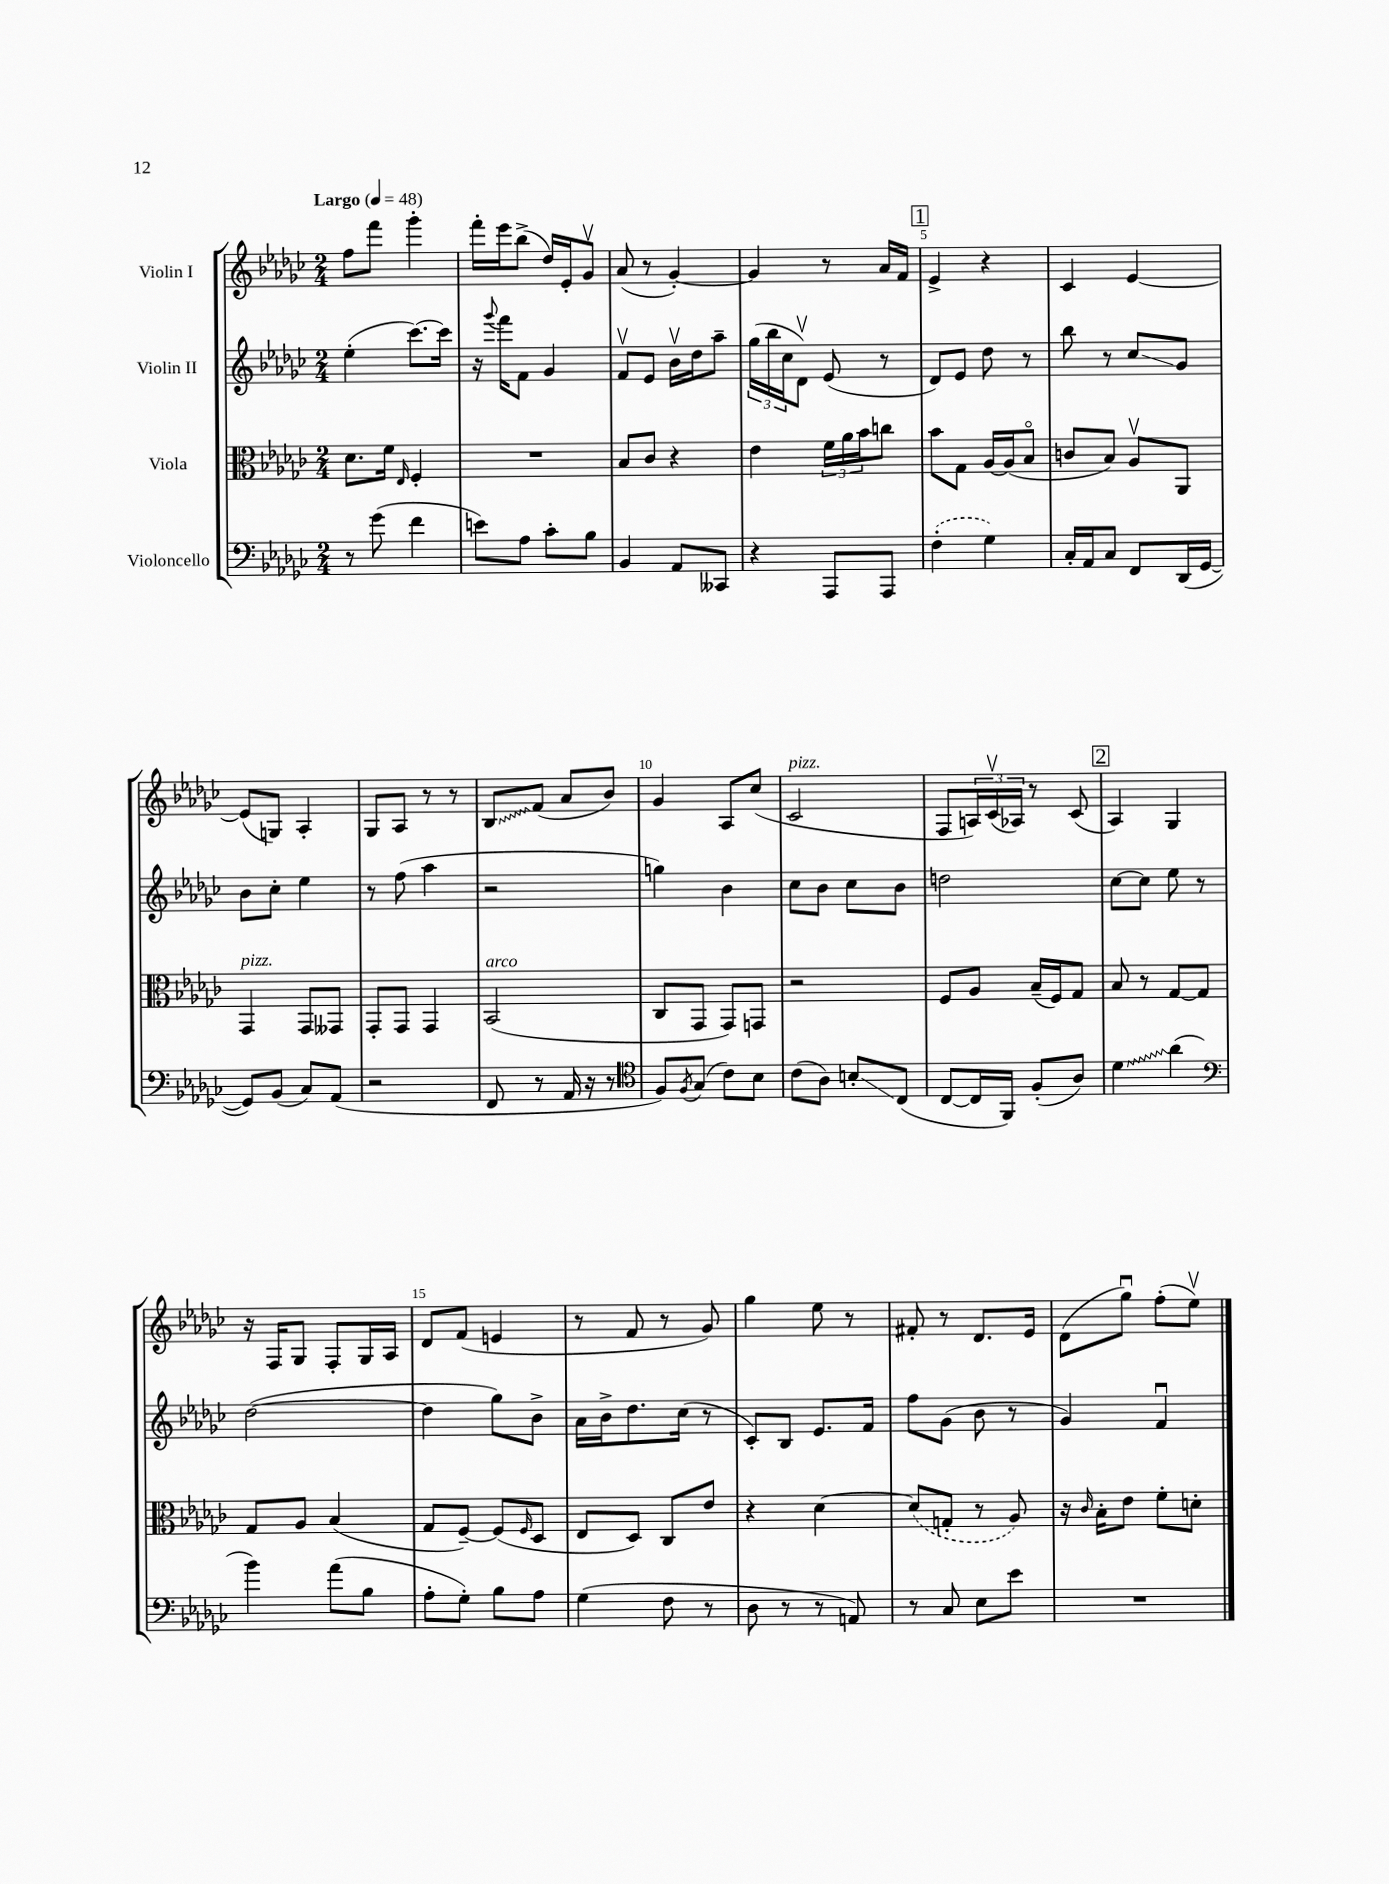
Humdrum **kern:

**kern	**kern	**kern	**kern
*staff4	*staff3	*staff2	*staff1
*clefF4	*clefC3	*clefG2	*clefG2
*k[b-e-a-d-g-c-]	*k[b-e-a-d-g-c-]	*k[b-e-a-d-g-c-]	*k[b-e-a-d-g-c-]
*M2/4	*M2/4	*M2/4	*M2/4
*MM48	*MM48	*MM48	*MM48
8r	8.d-	(4ee-'	8ff
(8g-	.	.	8fff
.	16f	.	.
.	16qqE-	.	.
4f	4F'	[8.ccc-)	4ggg-'
.	.	16ccc-]	.
=	=	=	=
8e)	2r	16r	16fff'
.	.	8qqggg-	.
.	.	16fff	16eee-
8A-	.	8f	(8bb-^
8c-'	.	4g-	16dd-)
.	.	.	16e-'
8B-	.	.	8g-v
=	=	=	=
4BB-	8B-	8fv	(8a-
.	8c-	8e-	8r
8AA-	4r	16b-v	[4g-')
.	.	16dd-	.
8CC--	.	8aa-~	.
=	=	=	=
4r	4e-	(24gg-	4g-]
.	.	24bb-	.
.	.	24cc-	.
.	.	8d-v)	.
8AAA-	24f	(8e-	8r
.	24a-	.	.
.	24b-	.	.
8AAA-	8cc	8r	16a-
.	.	.	16f
=	=	=	=
(4F'	8b-	8d-)	4e-^
.	8G-	8e-	.
4G-)	[16A-	8dd-	4r
.	(16A-]	.	.
.	8B-o	8r	.
=	=	=	=
16C-'	8c	8bb-	4c-
16AA-	.	.	.
8C-	8B-)	8r	.
8FF	8A-v	8cc-	[4e-
(16DD-	8AA-	8g-	.
[16GG-	.	.	.
=	=	=	=
8GG-])	4GG-	8b-	(8e-]
(8BB-	.	8cc-'	8G)
8C-)	8GG-	4ee-	4A-'
(8AA-	8GG--	.	.
=	=	=	=
2r	8GG-'	8r	8G-
.	8GG-	(8ff	8A-
.	4GG-	4aa-	8r
.	.	.	8r
=	=	=	=
8FF	(2BB-	2r	8B-
8r	.	.	(8f
16AA-	.	.	8a-
16r	.	.	.
8r	.	.	8b-)
=	=	=	=
*clefC4	*	*	*
8F)	8C-	4gg)	4g-
8qF	.	.	.
(8G-	8GG-	.	.
8c-)	8GG-)	4b-	8A-
8B-	8GG	.	(8cc-
=	=	=	=
(8c-	2r	8cc-	2c-
8A-)	.	8b-	.
8B'	.	8cc-	.
(8C-	.	8b-	.
=	=	=	=
[8C-	8F	2dd	8F
16C-]	8A-	.	24A)
.	.	.	(24c-v
16FF)	.	.	.
.	.	.	24A-)
(8F'	(16B-~	.	8r
.	16F)	.	.
8A-)	8G-	.	(8c-
=	=	=	=
4d-	8B-	[8cc-	4A-)
.	8r	8cc-]	.
(4a-	[8G-	8ee-	4G-
.	8G-]	8r	.
=	=	=	=
*clefF4	*	*	*
4b-)	8G-	([2dd-	16r
.	.	.	16F
.	8A-	.	8G-
(8a-	(4B-	.	8F'
8B-	.	.	16G-
.	.	.	16A-
=	=	=	=
8A-'	8G-	4dd-]	8d-
8G-')	[8F~)	.	(8f
8B-	(8F]	8gg-)	4e
.	16qqF	.	.
8A-	8D-	8b-^	.
=	=	=	=
(4G-	8E-	16a-	8r
.	.	16b-^	.
.	8D-)	8.dd-	8f
8F	8C-	.	8r
.	.	(16cc-	.
8r	8e-	8r	8g-)
=	=	=	=
8D-	4r	8c-')	4gg-
8r	.	8B-	.
8r	[4d-	8.e-	8ee-
8AA)	.	.	8r
.	.	16f	.
=	=	=	=
8r	(8d-]	8ff	8f#'
8C-	8G'	(8g-	8r
8E-	8r	8b-	8.d-
8e-	8A-)	8r	.
.	.	.	16e-
=	=	=	=
2r	16r	4g-)	(8d-
.	16qqc-	.	.
.	16B-'	.	.
.	8e-	.	8gg-u)
.	8f'	4fu	(8ff'
.	8d'	.	8ee-v)
==	==	==	==
*-	*-	*-	*-
